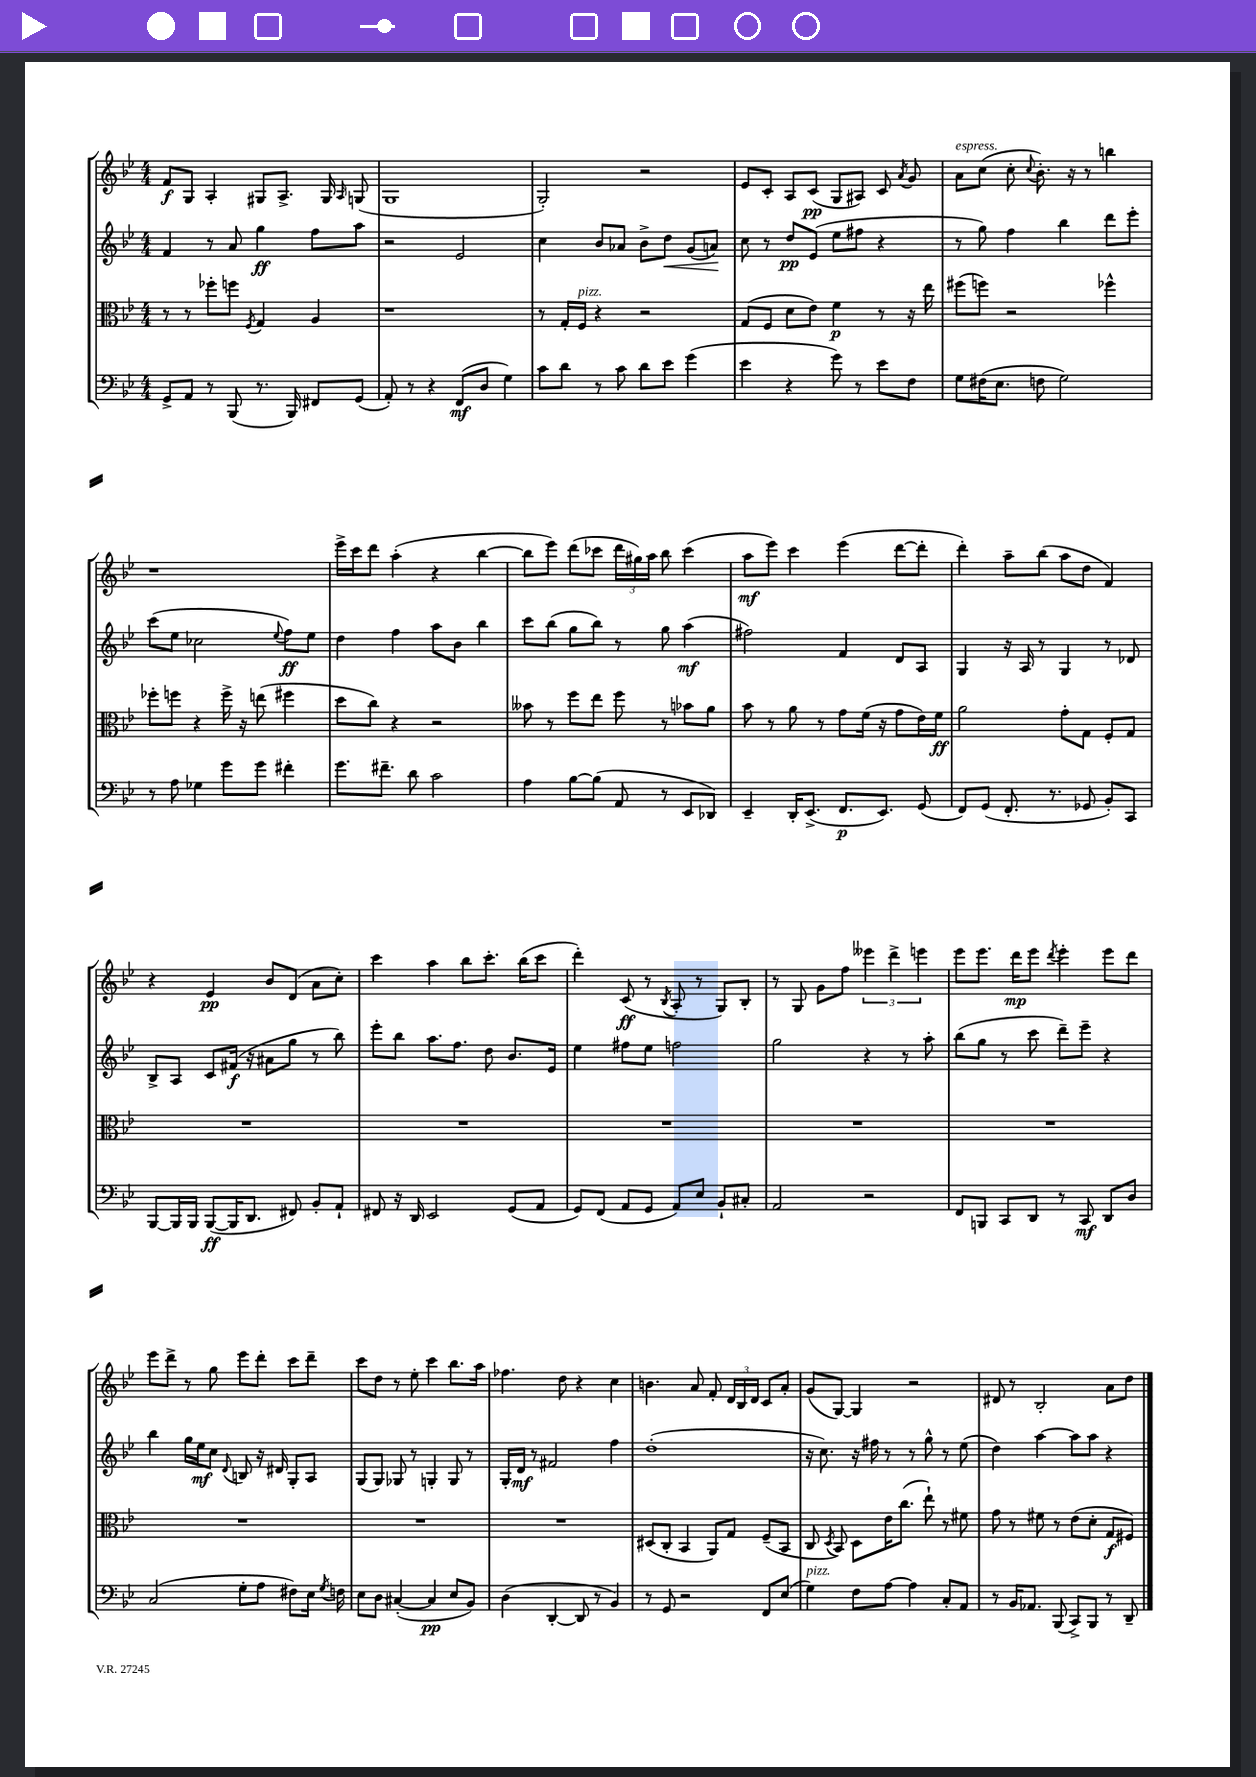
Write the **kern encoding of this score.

**kern	**kern	**kern	**kern
*staff4	*staff3	*staff2	*staff1
*clefF4	*clefC3	*clefG2	*clefG2
*k[b-e-]	*k[b-e-]	*k[b-e-]	*k[b-e-]
*M4/4	*M4/4	*M4/4	*M4/4
8GG^/L	8r	4f/	8f/L
8AA/J	8r	.	8G/J
8r	8ff-'\L	8r	4A'/
(8BBB-/	8ff\J	8a/	.
.	8qF/	.	.
8.r	4G/	4gg\	8G#/L
.	.	.	8.A^/J
16BBB-/)	.	.	.
8FF#/L	4A/	8ff\L	.
.	.	.	16G#/
.	.	.	16qqA/
(8GG/J	.	8aa\J	(8G/
=	=	=	=
8AA'/)	1r	2r	1G
8r	.	.	.
4r	.	.	.
(8FF/L	.	2e-/	.
8D/J	.	.	.
4G\)	.	.	.
=	=	=	=
8c\L	8r	4cc\	2G'/)
8d\J	16G'/LL	.	.
.	16F/JJ	.	.
8r	4r	8b-/L	.
8c\	.	8a-/J	.
8d\L	2r	8b-^\L	2r
8e-\J	.	8dd\J	.
(4g\	.	(8g/L	.
.	.	8a/J)	.
=	=	=	=
4e-\	(8G/L	8cc\	8e-/L
.	8F/J	8r	8c'/J
4r	8d\L	8dd/L	8A/L
.	8e-\J)	(8e-/J	(8c/J
8g\)	4f\	8ee-\L	8G/L
8r	.	8ff#\J	8A#/J)
8e-\L	8r	4r	8c/
.	.	.	8qa/
8F\J	16r	.	8g/
.	16ee-\	.	.
=	=	=	=
8G\L	(8ff#\L	8r	8a\L
(16F#\K	8ff\J)	8gg\)	(8cc\J
8.E-\J	.	.	.
.	2r	4ff\	8cc'\
.	.	.	8qqcc/
8F\	.	.	8.b-'\)
2G\)	.	4bb-\	.
.	.	.	16r
.	.	.	8r
.	4ff-^^\	8ddd\L	4bb\
.	.	8eee-'\J	.
=	=	=	=
8r	8ff-'\L	(8ccc\L	1r
8A\	8ff\J	8ee-\J	.
4G-\	4r	2cc-\	.
8g\L	16ff^\	.	.
.	16r	.	.
8g\J	(8ee\	.	.
.	.	8qqee-/	.
4f#'\	4ff#\	8ff\L)	.
.	.	8ee-\J	.
=	=	=	=
8.g\L	8dd\L	4dd\	16eee-^\LL
.	.	.	16ccc\J
.	8cc\J)	.	8ddd\J
8.f#~\J	.	.	.
.	4r	4ff\	(4aa'\
8d\	.	.	.
2c\	2r	8aa\L	4r
.	.	8b-\J	.
.	.	4bb-\	[4bb-\
=	=	=	=
4A\	8b--\	8ccc\L	8bb-\]L
.	8r	(8bb-\J	8eee-\J)
[8B-\L	8ff\L	8gg\L	(8ddd\L
(8B-\]J	8ee-\J	8bb-\J)	8ccc-\J
8AA/	8ff\	8r	24ddd\LL
.	.	.	24gg#\)
.	.	.	24aa\JJ
8r	8r	8gg\	8bb-\
8EE-/L	8b-\L	(4aa\	(4ccc-\
8DD-/J)	8a\J	.	.
=	=	=	=
4EE-~/	8b-\	2ff#\)	8aa\L
.	8r	.	8eee-\J)
16DD'/LK	8a\	.	4ccc\
(8.EE-^/J	.	.	.
.	8r	.	.
8.FF/L	8g\L	4f/	(4eee-\
.	(16f\Jk	.	.
8.EE-/J)	16r	.	.
.	8g\L	8d/L	[8ddd\L
(8GG/	16e-\L)	8A/J	8ddd'\]J
.	16f\JJ	.	.
=	=	=	=
8FF/L)	2a\	4G/	4ddd'\)
(8GG/J	.	.	.
8.FF'/	.	16r	8aa~\L
.	.	16A/	.
.	.	8r	(8bb-\J
8.r	.	.	.
.	8g'\L	4G/	8aa\L
8GG-/	8G\J	.	8dd\J
8BB-'/L)	8F'/L	8r	4f/)
8CC/J	8G/J	8d-/	.
=	=	=	=
[8BBB-/L	1r	8B-^/L	4r
16BBB-/]L	.	8A/J	.
16BBB-/JJ	.	.	.
([8BBB-/L	.	8c/L	4e-/
16BBB-/]K	.	(16f#/Jk	.
8.DD/J	.	16r	.
.	.	8a#\L	8b-/L
8FF#/)	.	8gg\J	(8d/J
8BB-'/L	.	8r	8a\L
8AA`/J	.	8bb-\)	8cc'\J)
=	=	=	=
8FF#/	1r	8eee-'\L	4ccc\
16r	.	8bb-\J	.
16DD/	.	.	.
2EE-/	.	8.aa\L	4aa\
.	.	8.ff\J	.
.	.	.	8bb-\L
.	.	8dd\	8.ccc'\J
(8GG/L	.	8.b-/L	.
.	.	.	(16bb-\LK
8AA/J	.	.	8ccc\J
.	.	16e-/Jk	.
=	=	=	=
8GG/L)	1r	4ee-\	4ddd'\)
(8FF/J	.	.	.
8AA/L	.	8ff#\L	(8c/
8GG/J	.	8ee-\J	8r
.	.	.	8qB-/
8AA/L)	.	2ff\	8A'/
8E-/J	.	.	8r
8BB-`/L	.	.	8G/L)
8C#'/J	.	.	8B-'/J
=	=	=	=
2AA/	1r	2gg\	8r
.	.	.	8G/
.	.	.	8g\L
.	.	.	8ff\J
2r	.	4r	6eee--\
.	.	.	6ddd^\
.	.	8r	.
.	.	.	6eee\
.	.	8aa'\	.
=	=	=	=
8FF/L	1r	(8bb-\L	8eee-\L
8BBB/J	.	8gg\J	8.eee-\J
8CC/L	.	8r	.
.	.	.	16ddd\LK
8DD/J	.	8ccc\	8eee-\J
.	.	.	8qddd/
8r	.	8ddd~\L)	4eee-'\
8CC/	.	8eee-~\J	.
8DD/L	.	4r	8eee-\L
8D/J	.	.	8ddd\J
=	=	=	=
(2C/	1r	4bb-\	8eee-\L
.	.	.	8ddd^\J
.	.	16gg\LL	8r
.	.	16ee-\J	.
.	.	8cc\J	8gg\
.	.	8qqd/	.
8G'\L	.	8B/	8eee-\L
8A\J	.	16r	8ddd'\J
.	.	16d#/	.
8F#\L)	.	8G'/L	8ccc\L
16E-\Jk	.	8A/J	8ddd~\J
8qG/	.	.	.
16F\	.	.	.
=	=	=	=
8E-\L	1r	(8G/L	8ccc\L
8D\J	.	8G/J)	8dd\J
([4C#'/	.	8G-/	8r
.	.	8r	8ee-'\
4C#/]	.	4G'/	4ccc\
8E-/L	.	8G/	8.bb-\L
8BB-/J)	.	8r	.
.	.	.	16aa\Jk
=	=	=	=
(4D\	1r	16G'/LL	4.ff-\
.	.	16d/JJ	.
.	.	8r	.
[4DD'/	.	2f#/	.
.	.	.	8dd\
8DD/]	.	.	4r
8r	.	.	.
4BB-/)	.	4ff\	4cc\
=	=	=	=
8r	(8D#/L	(1dd'	4.b\
8GG/	8C'/J	.	.
2r	4BB-/	.	.
.	.	.	8a/
.	8AA/L)	.	8f'/
.	8G/J	.	24d/LL
.	.	.	24B-/
.	.	.	24d/JJ
8FF/L	(8F~/L	.	8c/L
(8E-/J	8BB-/J	.	8a'/J
=	=	=	=
4G\)	8C/	16r	(8g/L
.	.	8.cc\)	.
.	8qD/	.	.
.	8BB-/)	.	[8G/J)
8F\L	8D\L	16r	4G/]
.	.	16ff#\	.
[8A\J	16e-\K	8r	.
.	(8.cc\J	.	.
4A\]	.	8r	2r
.	8ee-`\)	8gg^^\	.
8C'/L	8r	8r	.
8AA/J	8f#\	(8ee-\	.
=	=	=	=
8r	8g\	4dd\)	8d#/
16BB-/LK	8r	.	8r
8.AA-/J	.	.	.
.	8f#\	[4aa\	2B-'/
(8BBB-/	8r	.	.
8CC^/L)	(8e-\L	8aa\]L	.
8BBB-/J	8d'\J	8aa\J	.
8r	8G/L	4r	8a\L
8DD~/	8F#/J)	.	8dd\J
==	==	==	==
*-	*-	*-	*-
